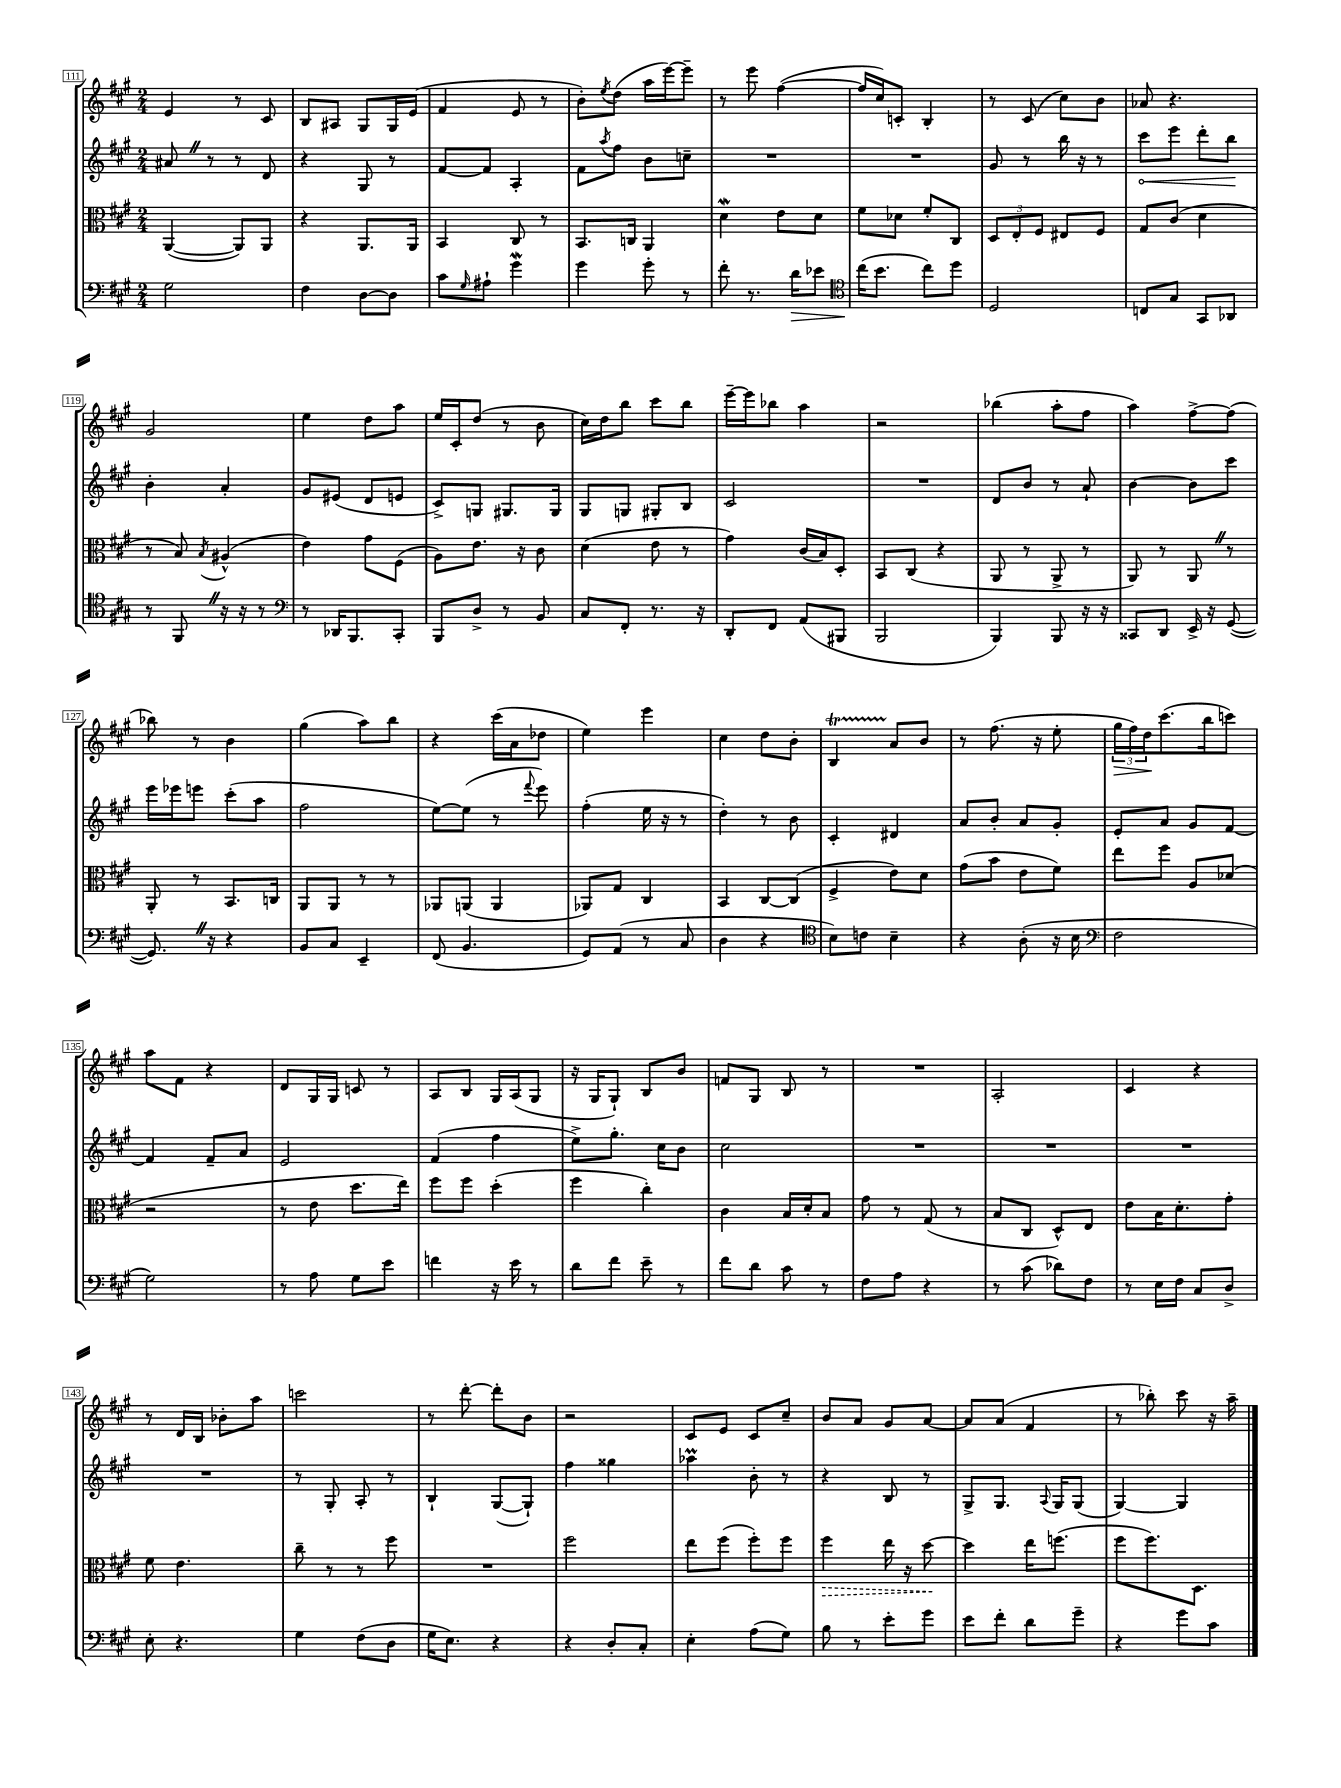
<<
\new StaffGroup <<
\new Staff = "s0" {
    \clef treble \key a \major \numericTimeSignature \time 2/4
    e'4 r8 cis'8 |
    b8 ais8 gis8 gis16 e'16( |
    fis'4 e'8 r8 |
    b'8-.) \acciaccatura { e''8 } d''8( a''16 e'''16~) e'''8-- |
    r8 e'''8 fis''4~( |
    fis''16 cis''16) c'8-. b4-. |
    r8 cis'8( cis''8) b'8 |
    aes'8 r4. |
    gis'2 |
    e''4 d''8 a''8 |
    e''16 cis'16-. d''8( r8 b'8 |
    cis''16) d''16 b''8 cis'''8 b''8 |
    e'''16~-- e'''16 bes''8 a''4 |
    r2 |
    bes''4( a''8-. fis''8 |
    a''4) fis''8~-> fis''8( |
    bes''8) r8 b'4 |
    gis''4( a''8) b''8 |
    r4 cis'''16( a'16 des''8 |
    e''4) e'''4 |
    cis''4 d''8 b'8-. |
    b4\startTrillSpan a'8\stopTrillSpan b'8 |
    r8 fis''8.( r16 e''8-. |
    \tuplet 3/2 { gis''16\> fis''16) d''16\! } cis'''8.( b''16 c'''8) |
    a''8 fis'8 r4 |
    d'8 gis16 gis16 c'8 r8 |
    a8 b8 gis16 a16( gis8 |
    r16 gis16 gis8-!) b8 b'8 |
    f'8 gis8 b8 r8 |
    R2 |
    a2-. |
    cis'4 r4 |
    r8 d'16 b16 bes'8-. a''8 |
    c'''2 |
    r8 d'''8~-. d'''8-. b'8 |
    r2 |
    cis'8 e'8 cis'8 cis''8-- |
    b'8 a'8 gis'8 a'8~ |
    a'8 a'8( fis'4 |
    r8 bes''8-.) cis'''8 r16 a''16-- \bar "|." |
}
\new Staff = "s1" {
    \clef treble \key a \major \numericTimeSignature \time 2/4
    ais'8 \once \override BreathingSign.text = \markup { \musicglyph "scripts.caesura.straight" } \breathe r8 r8 d'8 |
    r4 gis8 r8 |
    fis'8~ fis'8 a4-. |
    fis'8 \acciaccatura { a''8 } fis''8 b'8 c''8-- |
    R2 |
    R2 |
    gis'8 r8 b''16 r16 r8 |
    \once \override Hairpin.circled-tip = ##t cis'''8\< e'''8 d'''8-. b''8\! |
    b'4-. a'4-. |
    gis'8 eis'8( d'8 e'8 |
    cis'8->) g8 gis8. gis16 |
    gis8 g8 gis8-. b8 |
    cis'2 |
    R2 |
    d'8 b'8 r8 a'8-! |
    b'4~ b'8 cis'''8 |
    e'''16 ees'''16 e'''8 cis'''8-.( a''8 |
    fis''2 |
    e''8~) e''8( r8 \appoggiatura { fis'''8 } e'''8) |
    fis''4-.( e''16 r16 r8 |
    d''4-.) r8 b'8 |
    cis'4-. dis'4 |
    a'8 b'8-. a'8 gis'8-. |
    e'8-. a'8 gis'8 fis'8~ |
    fis'4 fis'8-- a'8 |
    e'2 |
    fis'4( fis''4 |
    e''8->) gis''8.-. cis''16 b'8 |
    cis''2 |
    R2 |
    R2 |
    R2 |
    R2 |
    r8 gis8-. a8-. r8 |
    b4-! gis8~( gis8-!) |
    fis''4 gisis''4 |
    aes''4\prall b'8-. r8 |
    r4 b8 r8 |
    gis8-> gis8. \appoggiatura { a8 } gis16 gis8( |
    gis4~) gis4 \bar "|." |
}
\new Staff = "s2" {
    \clef alto \key a \major \numericTimeSignature \time 2/4
    a,4~( a,8) a,8 |
    r4 a,8. a,16 |
    b,4 cis8 r8 |
    b,8. c16 a,4 |
    d'4\mordent e'8 d'8 |
    fis'8 des'8 fis'8-. cis8 |
    \tuplet 3/2 { d8 e8-. fis8 } eis8 fis8 |
    gis8 cis'8( d'4 |
    r8 b8) \acciaccatura { b8 } ais4-^( |
    e'4) gis'8 fis8( |
    a8) e'8. r16 cis'8 |
    d'4( e'8 r8 |
    gis'4) cis'16( b16) d8-. |
    b,8 cis8( r4 |
    a,8 r8 a,8-> r8 |
    a,8) r8 a,8 \once \override BreathingSign.text = \markup { \musicglyph "scripts.caesura.straight" } \breathe r8 |
    a,8-. r8 b,8. c16 |
    a,8 a,8 r8 r8 |
    aes,8 a,8( a,4 |
    aes,8) gis8 cis4 |
    b,4 cis8~ cis8( |
    fis4-> e'8) d'8 |
    gis'8( b'8 e'8 fis'8) |
    e''8 fis''8 a8 des'8( |
    r2 |
    r8 e'8 d''8. e''16) |
    fis''8 fis''8 d''4-.( |
    fis''4 cis''4-.) |
    cis'4 b16 d'16-. b8 |
    gis'8 r8 gis8( r8 |
    b8 cis8 d8-^) e8 |
    e'8 b16 d'8.-. gis'8-. |
    fis'8 e'4. |
    cis''8-- r8 r8 fis''8 |
    R2 |
    fis''2 |
    e''8 fis''8( fis''8-.) fis''8 |
    \once \override Hairpin.style = #'dashed-line fis''4\> e''16 r16 d''8~\! |
    d''4 e''16 f''8.( |
    fis''8 fis''8.) d8. \bar "|." |
}
\new Staff = "s3" {
    \clef bass \key a \major \numericTimeSignature \time 2/4
    gis2 |
    fis4 d8~ d8 |
    cis'8 \grace { gis16 } ais8-! gis'4\mordent |
    gis'4 gis'8-. r8 |
    fis'8-. r8. d'16\> ees'8 |
    \clef tenor cis''16\!( b'8. cis''8) d''8 |
    d2 |
    c8 gis8 gis,8 aes,8 |
    r8 fis,8 \once \override BreathingSign.text = \markup { \musicglyph "scripts.caesura.straight" } \breathe r16 r16 r8 |
    \clef bass r8 des,16 b,,8. cis,8-. |
    b,,8 d8-> r8 b,8 |
    cis8 fis,8-. r8. r16 |
    d,8-. fis,8 a,8( bis,,8 |
    b,,2 |
    b,,4) b,,8 r16 r16 |
    cisis,8 d,8 e,16-> r16 gis,8~( |
    gis,8.) \once \override BreathingSign.text = \markup { \musicglyph "scripts.caesura.straight" } \breathe r16 r4 |
    b,8 cis8 e,4-- |
    fis,8( b,4. |
    gis,8) a,8( r8 cis8 |
    d4 r4 |
    \clef tenor b8) c'8 b4-- |
    r4 a8-.( r16 b16 |
    \clef bass fis2 |
    gis2) |
    r8 a8 gis8 e'8 |
    f'4 r16 e'16 r8 |
    d'8 fis'8 e'8-- r8 |
    fis'8 d'8 cis'8 r8 |
    fis8 a8 r4 |
    r8 cis'8( des'8) fis8 |
    r8 e16 fis16 cis8 d8-> |
    e8-. r4. |
    gis4 fis8( d8 |
    gis16 e8.) r4 |
    r4 d8-. cis8-. |
    e4-. a8( gis8) |
    b8 r8 e'8-. gis'8 |
    e'8 fis'8-. d'8 gis'8-- |
    r4 gis'8 cis'8 \bar "|." |
}
>>
>>
\layout { \context { \Score currentBarNumber = #111 \override BarNumber.stencil = #(make-stencil-boxer 0.1 0.3 ly:text-interface::print) } }
